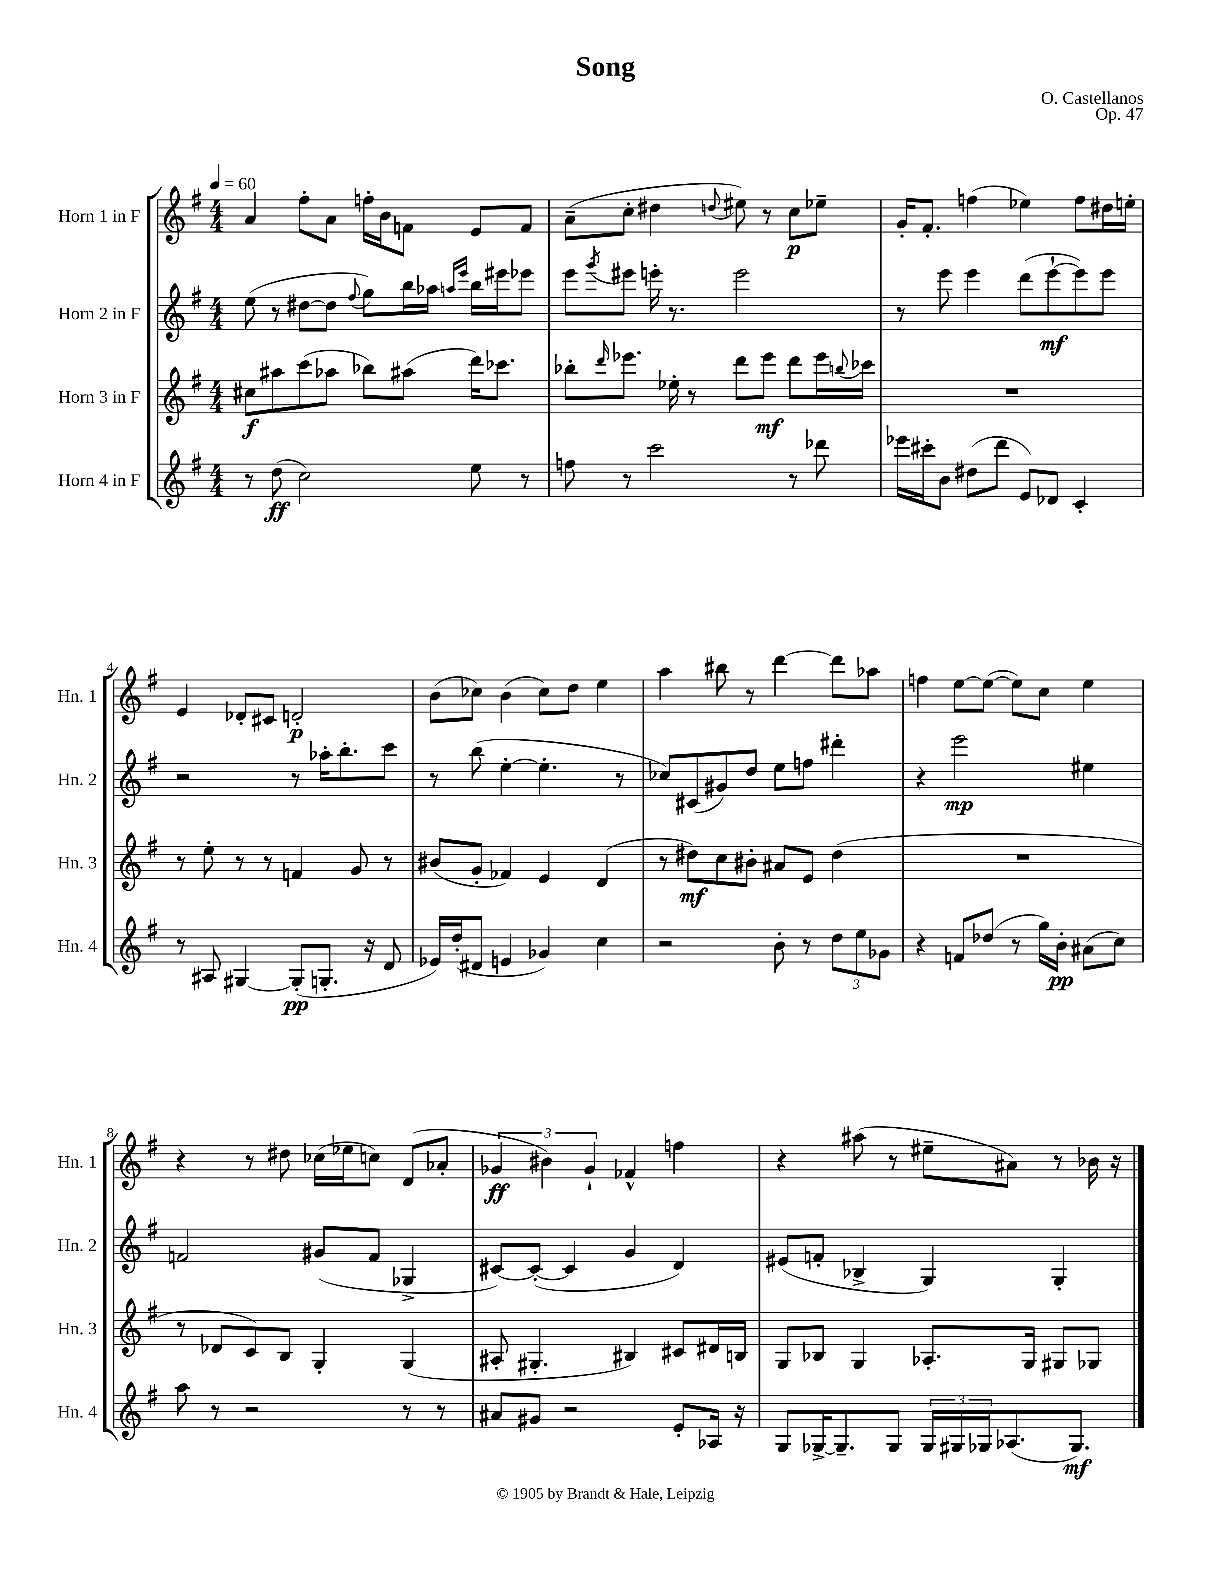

**kern	**kern	**kern	**kern
*staff4	*staff3	*staff2	*staff1
*clefG2	*clefG2	*clefG2	*clefG2
*k[f#]	*k[f#]	*k[f#]	*k[f#]
*M4/4	*M4/4	*M4/4	*M4/4
*MM60	*MM60	*MM60	*MM60
8r	8cc#\L	(8ee\	4a/
(8dd\	8aa#\	8r	.
2cc\)	(8ccc\	[8dd#\L	8ff#'\L
.	8aa-\J	8dd#\]J	8a\J
.	.	8qqff#/	.
.	8bb-\L)	8gg\L)	16ff'\LL
.	.	.	16b\J
.	(8aa#\J	16bb\L	8f\J
.	.	16aa-\JJ	.
.	.	16qqaa/LL	.
.	.	16qqeee/JJ	.
8ee\	16ddd\LK)	16bb\LL	8e/L
.	8.ccc-\J	16eee#\J	.
8r	.	8eee-\J	8f/J
=	=	=	=
8ff\	8bb-'\L	8eee\L	(8a~\L
.	16qqddd/	8qggg/	.
8r	8.eee-\J	8eee#\J	8cc'\J
2ccc\	.	16eee'\	4dd#\
.	16ee-'\	8.r	.
.	8r	.	.
.	.	.	8qqdd/
.	8ddd\L	2eee\	8ee#\)
.	8eee-\J	.	8r
8r	8ddd\L	.	8cc\L
8ddd-\	16eee-\L	.	8ee-~\J
.	8qqbb/	.	.
.	16ccc-\JJ	.	.
=	=	=	=
16eee-\LL	1r	8r	16g'/LK
16ccc#'\J	.	.	8.f#'/J
8b\J	.	8eee\	.
(8dd#\L	.	4eee\	(4ff\
8ddd\J	.	.	.
8e/L)	.	(8ddd\L	4ee-\)
8d-/J	.	[8eee`\	.
4c'/	.	8eee\])	8ff\L
.	.	8eee\J	16dd#\L
.	.	.	16ee'\JJ
=	=	=	=
8r	8r	2r	4e/
8A#/	8ee'\	.	.
[4G#/	8r	.	8d-'/L
.	8r	.	8c#/J
(8G#'/]L	4f/	8r	2d'/
8.G'/J	.	16aa-'\LK	.
.	.	8.bb'\	.
.	8g/	.	.
16r	.	.	.
8d/	8r	8ccc\J	.
=	=	=	=
16e-/LL)	(8b#/L	8r	(8b\L
(16dd'/J	.	.	.
8d#/J	8g'/J	(8bb\	8cc-\J)
4e/	4f-/)	[4ee'\	(4b\
4g-/)	4e/	4.ee'\]	8cc-\L)
.	.	.	8dd\J
4cc\	(4d/	.	4ee\
.	.	8r	.
=	=	=	=
2r	8r	8cc-/L)	4aa\
.	8dd#\L)	(8c#/	.
.	8cc\	8g#/)	8bb#\
.	8b#'\J	8dd/J	8r
8b'\	8a#/L	8ee\L	[4ddd\
8r	8e/J	8ff\J	.
12dd\L	(4dd#\	4ddd#'\	8ddd\]L
12ee\	.	.	.
.	.	.	8aa-\J
12g-\J	.	.	.
=	=	=	=
4r	1r	4r	4ff\
8f/L	.	2eee\	[8ee\L
(8dd-/J	.	.	(8ee\_J
8r	.	.	8ee\]L)
16gg\LL)	.	.	8cc\J
16b'\JJ	.	.	.
(8a#\L	.	4ee#\	4ee\
8cc\J)	.	.	.
=	=	=	=
8aa\	8r	2f/	4r
8r	8d-/L	.	.
2r	8c/)	.	8r
.	8B/J	.	8dd#\
.	4G'/	(8g#/L	(16cc-\LL
.	.	.	16ee-\J
.	.	8f/J	8cc\J)
8r	(4G/	4G-^/	(8d/L
8r	.	.	8a-'/J
=	=	=	=
8a#/L	8A#'/	[8c#/L)	6g-/
8g#/J	4.G#'/	(8c#'/_J	.
.	.	.	6b#\)
2r	.	4c#/]	.
.	.	.	6g-`/
.	4B#/)	4g/	4f-^^/
8e'/L	8c#/L	4d/)	4ff\
16A-/Jk	16d#/L	.	.
16r	16B/JJ	.	.
=	=	=	=
8G/L	8G/L	(8e#/L	4r
[16G-^/K	8B-/J	8f'/J	.
8.G-~/]	.	.	.
.	4G/	4B-^/	(8aa#\
8G-/J	.	.	8r
24G-/LL	8.A-'/L	4G/)	8ee#~\L
24G#/	.	.	.
24G-/J	.	.	.
(8.A-/	.	.	8a#\J)
.	16G/Jk	.	.
.	8G#/L	4G'/	8r
8.G-/J)	.	.	.
.	8G-/J	.	16b-\
.	.	.	16r
==	==	==	==
*-	*-	*-	*-
